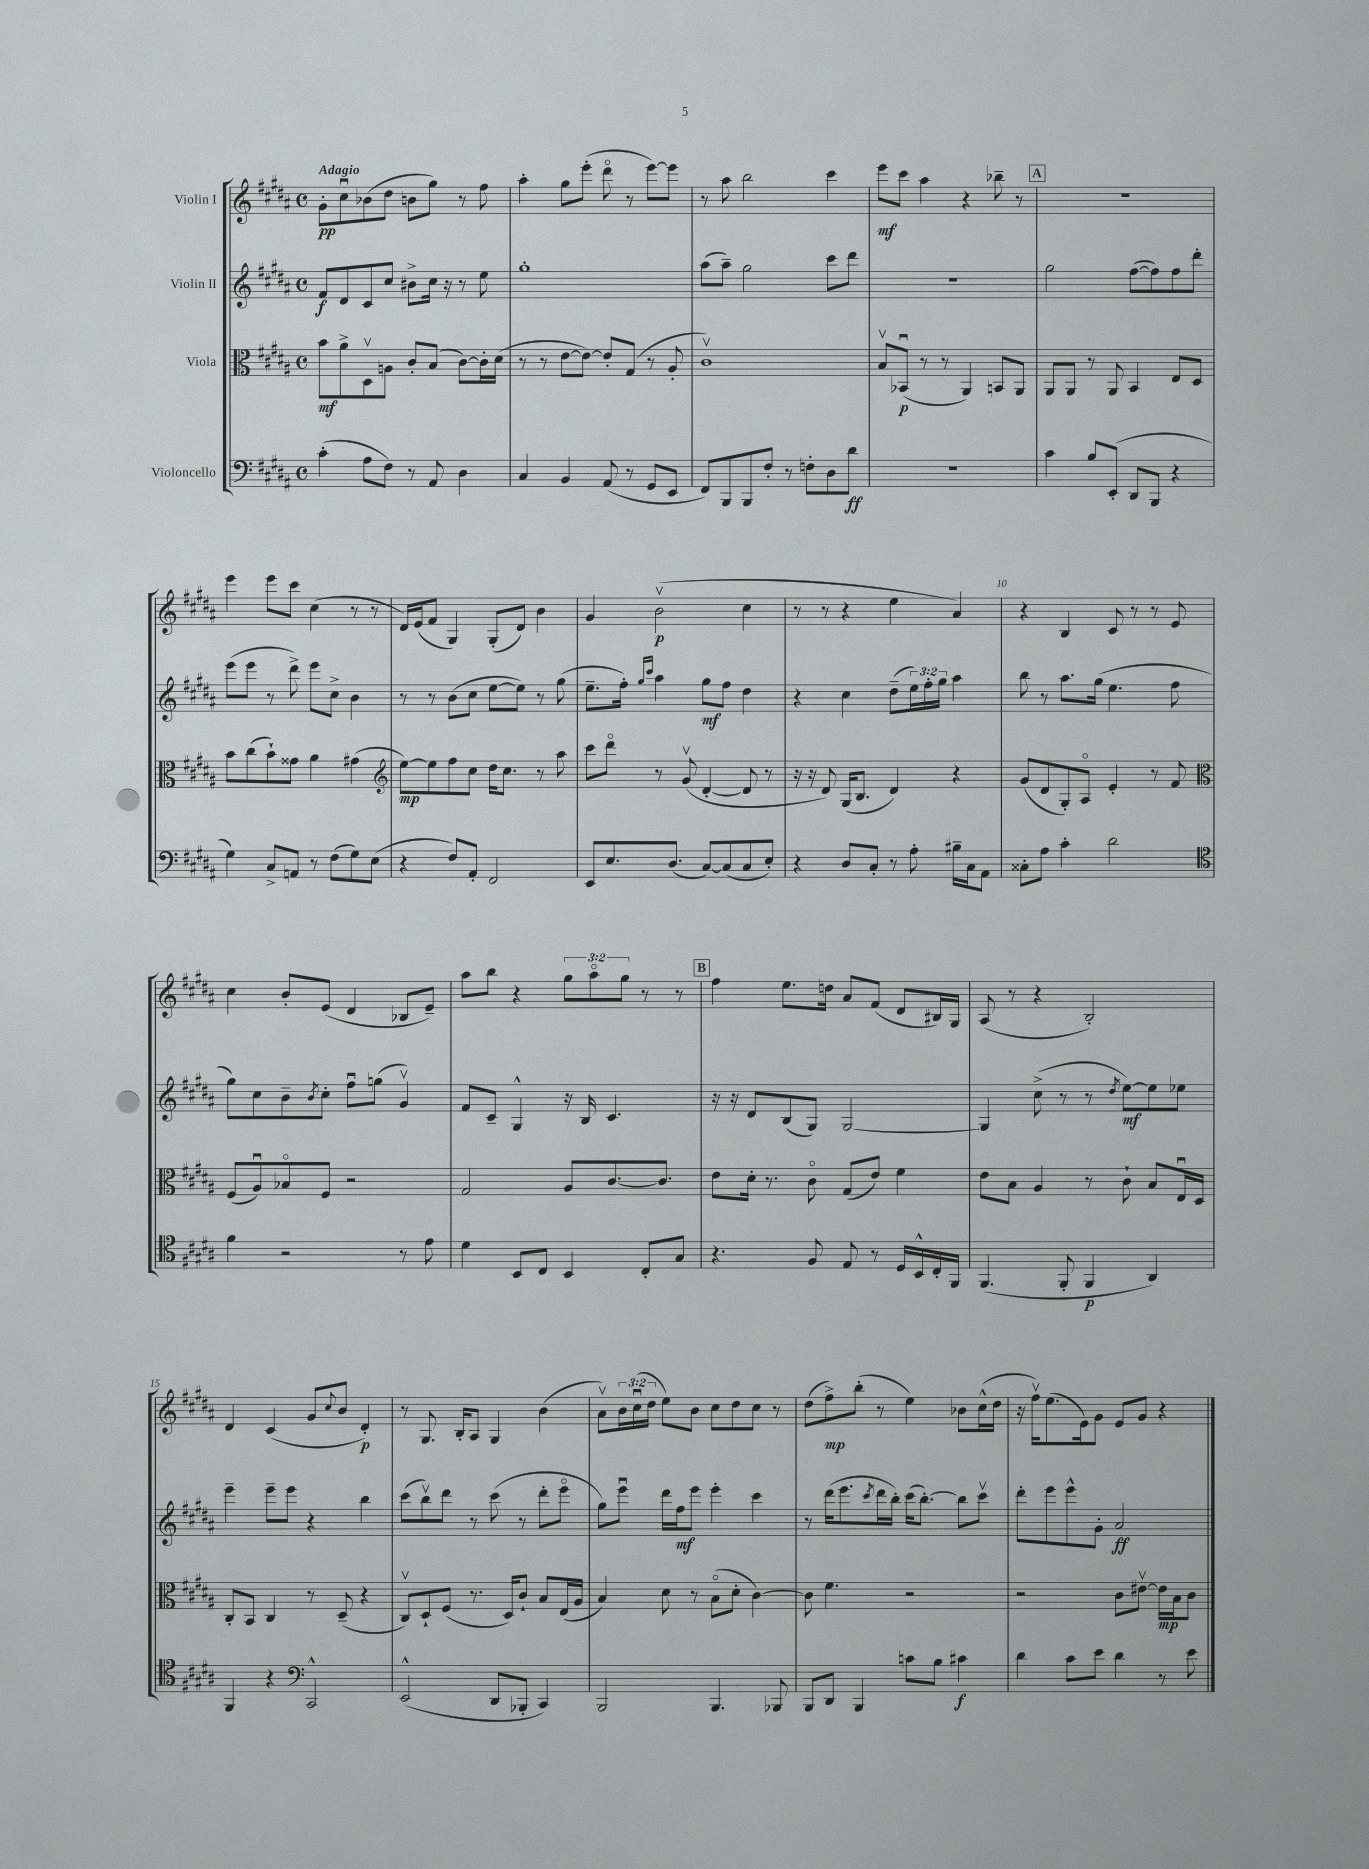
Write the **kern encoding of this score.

**kern	**dynam	**kern	**dynam	**kern	**dynam	**kern	**dynam
*part4	*part4	*part3	*part3	*part2	*part2	*part1	*part1
*staff4	*staff4	*staff3	*staff3	*staff2	*staff2	*staff1	*staff1
*I"Violoncello	*	*I"Viola	*	*I"Violin II	*	*I"Violin I	*
*clefF4	*	*clefC3	*	*clefG2	*	*clefG2	*
*k[f#c#g#d#a#]	*	*k[f#c#g#d#a#]	*	*k[f#c#g#d#a#]	*	*k[f#c#g#d#a#]	*
*M4/4	*	*M4/4	*	*M4/4	*	*M4/4	*
*met(c)	*	*met(c)	*	*met(c)	*	*met(c)	*
=1	=1	=1	=1	=1	=1	=1	=1
!	!	!	!	!	!	!LO:TX:a:B:t=Adagio	!
(4c#'\	.	8b\L	mf	8f#/L	f	8g#'\L	pp
.	.	8a#^\	.	8d#/	.	8cc#u\	.
8A#\L	.	8D#v\	.	8c#/	.	(8b-X\	.
8F#\J)	.	8An\J	.	8cc#/J	.	8dd#\J	.
8r	.	8c#'/L	.	8b#X^\L	.	8bn\L	.
8AA#/	.	(8B/J	.	16cc#\Jk	.	8gg#\J)	.
.	.	.	.	16r	.	.	.
4D#\	.	[8c#\L)	.	8r	.	8r	.
.	.	16c#'\L]	.	8ee\	.	8ff#\	.
.	.	(16d#\JJ	.	.	.	.	.
=2	=2	=2	=2	=2	=2	=2	=2
4C#/	.	8r	.	1gg#'	.	4aa#'\	.
.	.	8r	.	.	.	.	.
4BB/	.	[8e\L	.	.	.	8gg#\L	.
.	.	8e\J_)	.	.	.	(8eee'\J	.
(8AA#/	.	8e'/L]	.	.	.	8ddd#\	.
8r	.	(8G#/J	.	.	.	8r	.
8GG#/L	.	8r	.	.	.	[8eee\L)	.
8EE/J	.	8A#'/	.	.	.	8eee\J]	.
=3	=3	=3	=3	=3	=3	=3	=3
8FF#/L)	.	1c#v)	.	(8aa#\L	.	8r	.
8BBB/	.	.	.	8aa#~\J)	.	8aa#\	.
8BBB/	.	.	.	2gg#\	.	2bb\	.
8F#'/J	.	.	.	.	.	.	.
8r	.	.	.	.	.	.	.
8Fn'\L	.	.	.	.	.	.	.
8D#\	.	.	.	8ccc#\L	.	4ccc#\	.
8d#\J	ff	.	.	8ddd#\J	.	.	.
=4	=4	=4	=4	=4	=4	=4	=4
1r	.	8Bv/L	.	1r	.	8eee\L	mf
.	.	(8BB-Xu/J	p	.	.	8ccc#\J	.
.	.	8r	.	.	.	4aa#\	.
.	.	8r	.	.	.	.	.
.	.	4AA#/)	.	.	.	4r	.
.	.	8BBn/L	.	.	.	8bb-X~\	.
.	.	8AA#/J	.	.	.	8r	.
!!LO:REH:place=s1:t=A
=5	=5	=5	=5	=5	=5	=5	=5
4c#\	.	8AA#/L	.	2gg#\	.	1r	.
.	.	8AA#/J	.	.	.	.	.
8B/L	.	8r	.	.	.	.	.
(8EE'/J	.	8AA#/	.	.	.	.	.
8DD#/L	.	4BB/	.	([8ff#\L	.	.	.
8BBB/J	.	.	.	8ff#\])	.	.	.
4r	.	8E/L	.	8ff#\	.	.	.
.	.	8D#/J	.	8ddd#'\J	.	.	.
!!LO:LB:g=z
=6	=6	=6	=6	=6	=6	=6	=6
4G#\)	.	8b\L	.	(8eee\L	.	4eee\	.
.	.	(8cc#\	.	8eee\J	.	.	.
8C#^/L	.	8b`\)	.	8r	.	8eee\L	.
8AAn/J	.	8g##X\J	.	8ddd#^\)	.	8ccc#\J	.
8r	.	4a#\	.	8eee\L	.	(4cc#\	.
(8F#\L	.	.	.	8cc#^\J	.	.	.
8G#\)	.	(4g#X\	.	4b\	.	8r	.
(8E\J	.	.	.	.	.	8r	.
=7	=7	=7	=7	=7	=7	=7	=7
*	*	*clefG2	*	*	*	*	*
4r	.	[8ee\L)	mp	8r	.	16d#/LL)	.
.	.	.	.	.	.	(16e/J	.
.	.	8ee\]	.	8r	.	8f#/J	.
8F#/L)	.	8ff#\	.	(8b\L	.	4G#/)	.
8AA#'/J	.	8cc#\J	.	8cc#\J	.	.	.
2FF#/	.	16dd#\KL	.	[8ee\L	.	(8G#'/L	.
.	.	8.cc#\J	.	.	.	.	.
.	.	.	.	8ee\J])	.	8d#/J)	.
.	.	8r	.	8r	.	4b\	.
.	.	8aa#\	.	(8gg#\	.	.	.
=8	=8	=8	=8	=8	=8	=8	=8
8EE/L	.	8ccc#\L	.	8.ee~\L	.	4g#/	.
8.E/	.	8ddd#\J	.	.	.	.	.
.	.	.	.	16ff#'\Jk)	.	.	.
.	.	.	.	16qqgg#/LL	.	.	.
.	.	.	.	16qqccc#/JJ	.	.	.
.	.	8r	.	4aa#\	.	(2bv\	p
(8.D#/J	.	.	.	.	.	.	.
.	.	(8g#v/	.	.	.	.	.
[8C#/L)	.	[4d#'/	.	8gg#\L	mf	.	.
(8C#/]	.	.	.	8ff#\J	.	.	.
8C#/	.	8d#/]	.	4dd#\	.	4cc#\	.
8E'/J)	.	8r	.	.	.	.	.
=9	=9	=9	=9	=9	=9	=9	=9
4r	.	16r	.	4r	.	8r	.
.	.	16r	.	.	.	.	.
.	.	8d#/)	.	.	.	8r	.
8D#/L	.	(16G#/KL	.	4cc#\	.	4r	.
.	.	8.B/J	.	.	.	.	.
8C#'/J	.	.	.	.	.	.	.
8r	.	4d#/)	.	(8dd#~\L	.	4ee\	.
8A#'\	.	.	.	24ee\L)	.	.	.
.	.	.	.	24ff#'\	.	.	.
.	.	.	.	24gg#\JJ	.	.	.
16B#X~\LL	.	4r	.	4aa#\	.	4a#/)	.
16C#\J	.	.	.	.	.	.	.
8AA#\J	.	.	.	.	.	.	.
=10	=10	=10	=10	=10	=10	=10	=10
8C##X'\L	.	(8g#/L	.	8bb\	.	4r	.
8A#\J	.	8d#/	.	8r	.	.	.
4c#'\	.	8G#'/)	.	8.aa#\L	.	4B/	.
.	.	8A#/J	.	.	.	.	.
.	.	.	.	(16gg#\Jk	.	.	.
2d#\	.	4e'/	.	4.ee\	.	8c#/	.
.	.	.	.	.	.	8r	.
.	.	8r	.	.	.	8r	.
.	.	8f#/	.	8ff#\	.	8e/	.
!!LO:LB:g=z
=11	=11	=11	=11	=11	=11	=11	=11
*clefC4	*	*clefC3	*	*	*	*	*
4f#\	.	(8F#/L	.	8gg#\L)	.	4cc#\	.
.	.	8A#u/)	.	8cc#\	.	.	.
2r	.	8B-X/	.	8b~\	.	8b'/L	.
.	.	.	.	8qb/	.	.	.
.	.	8F#/J	.	8cc#'\J	.	(8e/J	.
.	.	2r	.	8ff#u\L	.	4d#/	.
.	.	.	.	(8ggn\J	.	.	.
8r	.	.	.	4g#v/)	.	8B-X/L	.
8e\	.	.	.	.	.	8e~/J)	.
=12	=12	=12	=12	=12	=12	=12	=12
4d#\	.	2G#/	.	8f#/L	.	8aa#\L	.
.	.	.	.	8c#~/J	.	8bb\J	.
8BB/L	.	.	.	4G#^^/	.	4r	.
8C#/J	.	.	.	.	.	.	.
4BB/	.	8A#/L	.	16r	.	12gg#\L	.
.	.	.	.	16B/	.	.	.
.	.	.	.	.	.	12aa#\	.
.	.	[8.c#/	.	4.c#/	.	.	.
.	.	.	.	.	.	12gg#\J	.
8C#'/L	.	.	.	.	.	8r	.
.	.	8.c#/J]	.	.	.	.	.
8G#/J	.	.	.	.	.	8r	.
!!LO:REH:place=s1:t=B
=13	=13	=13	=13	=13	=13	=13	=13
4.r	.	8e\L	.	16r	.	4ff#\	.
.	.	.	.	16r	.	.	.
.	.	16d#'\Jk	.	8d#/L	.	.	.
.	.	8.r	.	.	.	.	.
.	.	.	.	(8B/	.	8.ee\L	.
8F#/	.	8c#\	.	8G#/J)	.	.	.
.	.	.	.	.	.	16ddn\Jk	.
8E/	.	(8G#/L	.	[2G#/	.	8a#/L	.
8r	.	8e/J)	.	.	.	(8f#/J	.
16D#/LL	.	4f#\	.	.	.	8d#/L	.
16BB^^/	.	.	.	.	.	.	.
16C#'/	.	.	.	.	.	16B#X/L)	.
16FF#/JJ	.	.	.	.	.	16G#/JJ	.
=14	=14	=14	=14	=14	=14	=14	=14
(4.FF#/	.	8e\L	.	4G#/]	.	(8A#/	.
.	.	8B\J	.	.	.	8r	.
.	.	4A#/	.	(8cc#^\	.	4r	.
8FF#'/	.	.	.	8r	.	.	.
4FF#/	p	8r	.	8r	.	2B'/)	.
.	.	.	.	8qdd#/	.	.	.
.	.	8c#`\	.	[8ee\L)	mf	.	.
4AA#/)	.	8B/L	.	8ee\]	.	.	.
.	.	16Eu/L	.	8ee-X\J	.	.	.
.	.	16D#/JJ	.	.	.	.	.
!!LO:LB:g=z
=15	=15	=15	=15	=15	=15	=15	=15
4FF#/	.	8C#'/L	.	4eee~\	.	4d#/	.
.	.	8BB/J	.	.	.	.	.
4r	.	4C#/	.	8eee~\L	.	(4c#/	.
.	.	.	.	8eee\J	.	.	.
*clefF4	*	*	*	*	*	*	*
2CC#^^/	.	8r	.	4r	.	8g#/L	.
.	.	.	.	.	.	8qqcc#/	.
.	.	(8D#~/	.	.	.	8b/J	.
.	.	4r	.	4bb\	.	4d#'/)	p
=16	=16	=16	=16	=16	=16	=16	=16
(2EE^^/	.	8C#v/L)	.	(8ccc#\L	.	8r	.
.	.	8D#`/	.	8bbv\)	.	8.G#/	.
.	.	(8F#/J	.	8ddd#\J	.	.	.
.	.	.	.	.	.	16B'/KL	.
.	.	8.r	.	8r	.	8A#/J	.
8DD#/L	.	.	.	(8ccc#\	.	4G#/	.
.	.	16D#/KL)	.	.	.	.	.
8BBB-X'/J	.	8c#`/J	.	8r	.	.	.
4CC#/)	.	8B/L	.	8ddd#'\L	.	(4b\	.
.	.	(16E/L	.	8eee\J	.	.	.
.	.	16A#/JJ	.	.	.	.	.
=17	=17	=17	=17	=17	=17	=17	=17
2BBB/	.	4B/)	.	8gg#\L)	.	8a#v\L)	.
.	.	.	.	8eeeu\J	.	24b\L	.
.	.	.	.	.	.	(24cc#u\	.
.	.	.	.	.	.	24dd#\JJ	.
.	.	8d#\	.	16ddd#\LL	.	8ee\L)	.
.	.	.	.	16ff#\J	mf	.	.
.	.	8r	.	8eee\J	.	8b\J	.
4.BBB/	.	(8B\L	.	4eee'\	.	8cc#\L	.
.	.	8d#'\J	.	.	.	8dd#\	.
.	.	[4c#\)	.	4ccc#\	.	8cc#\J	.
8BBB-X/	.	.	.	.	.	8r	.
=18	=18	=18	=18	=18	=18	=18	=18
8BBB/L	.	8c#\]	.	8r	.	(8dd#\L	.
8DD#/J	.	4.f#\	.	(16ddd#\KL	.	8ff#^\)	mp
.	.	.	.	8.eee\	.	.	.
4BBB/	.	.	.	.	.	(8bb'\J	.
.	.	.	.	8qccc#/	.	.	.
.	.	.	.	16ddd#\L	.	8r	.
.	.	.	.	16bb'\JJ)	.	.	.
8cn\L	.	2r	.	(16ccc#\KL	.	4ee\)	.
.	.	.	.	[8.bb'\J)	.	.	.
8B\J	.	.	.	.	.	.	.
4c#X\	f	.	.	8bb\L]	.	8b-X\L	.
.	.	.	.	8ccc#v\J	.	(16cc#^^\L	.
.	.	.	.	.	.	16dd#\JJ	.
=19	=19	=19	=19	=19	=19	=19	=19
4d#\	.	2r	.	8ddd#'\L	.	16r	.
.	.	.	.	.	.	16ff#v\KL)	.
.	.	.	.	8eee\	.	(8.ee\	.
8c#\L	.	.	.	8eee^^\	.	.	.
.	.	.	.	.	.	16e\k)	.
8e\J	.	.	.	8g#'\J	.	8g#\J	.
4d#\	.	8c#\L	.	2a#/	ff	8e/L	.
.	.	[8e#Xv\J	.	.	.	8g#/J	.
8r	.	16e#\LL]	mp	.	.	4r	.
.	.	16B\J	.	.	.	.	.
8e\	.	8c#\J	.	.	.	.	.
==	==	==	==	==	==	==	==
*-	*-	*-	*-	*-	*-	*-	*-
